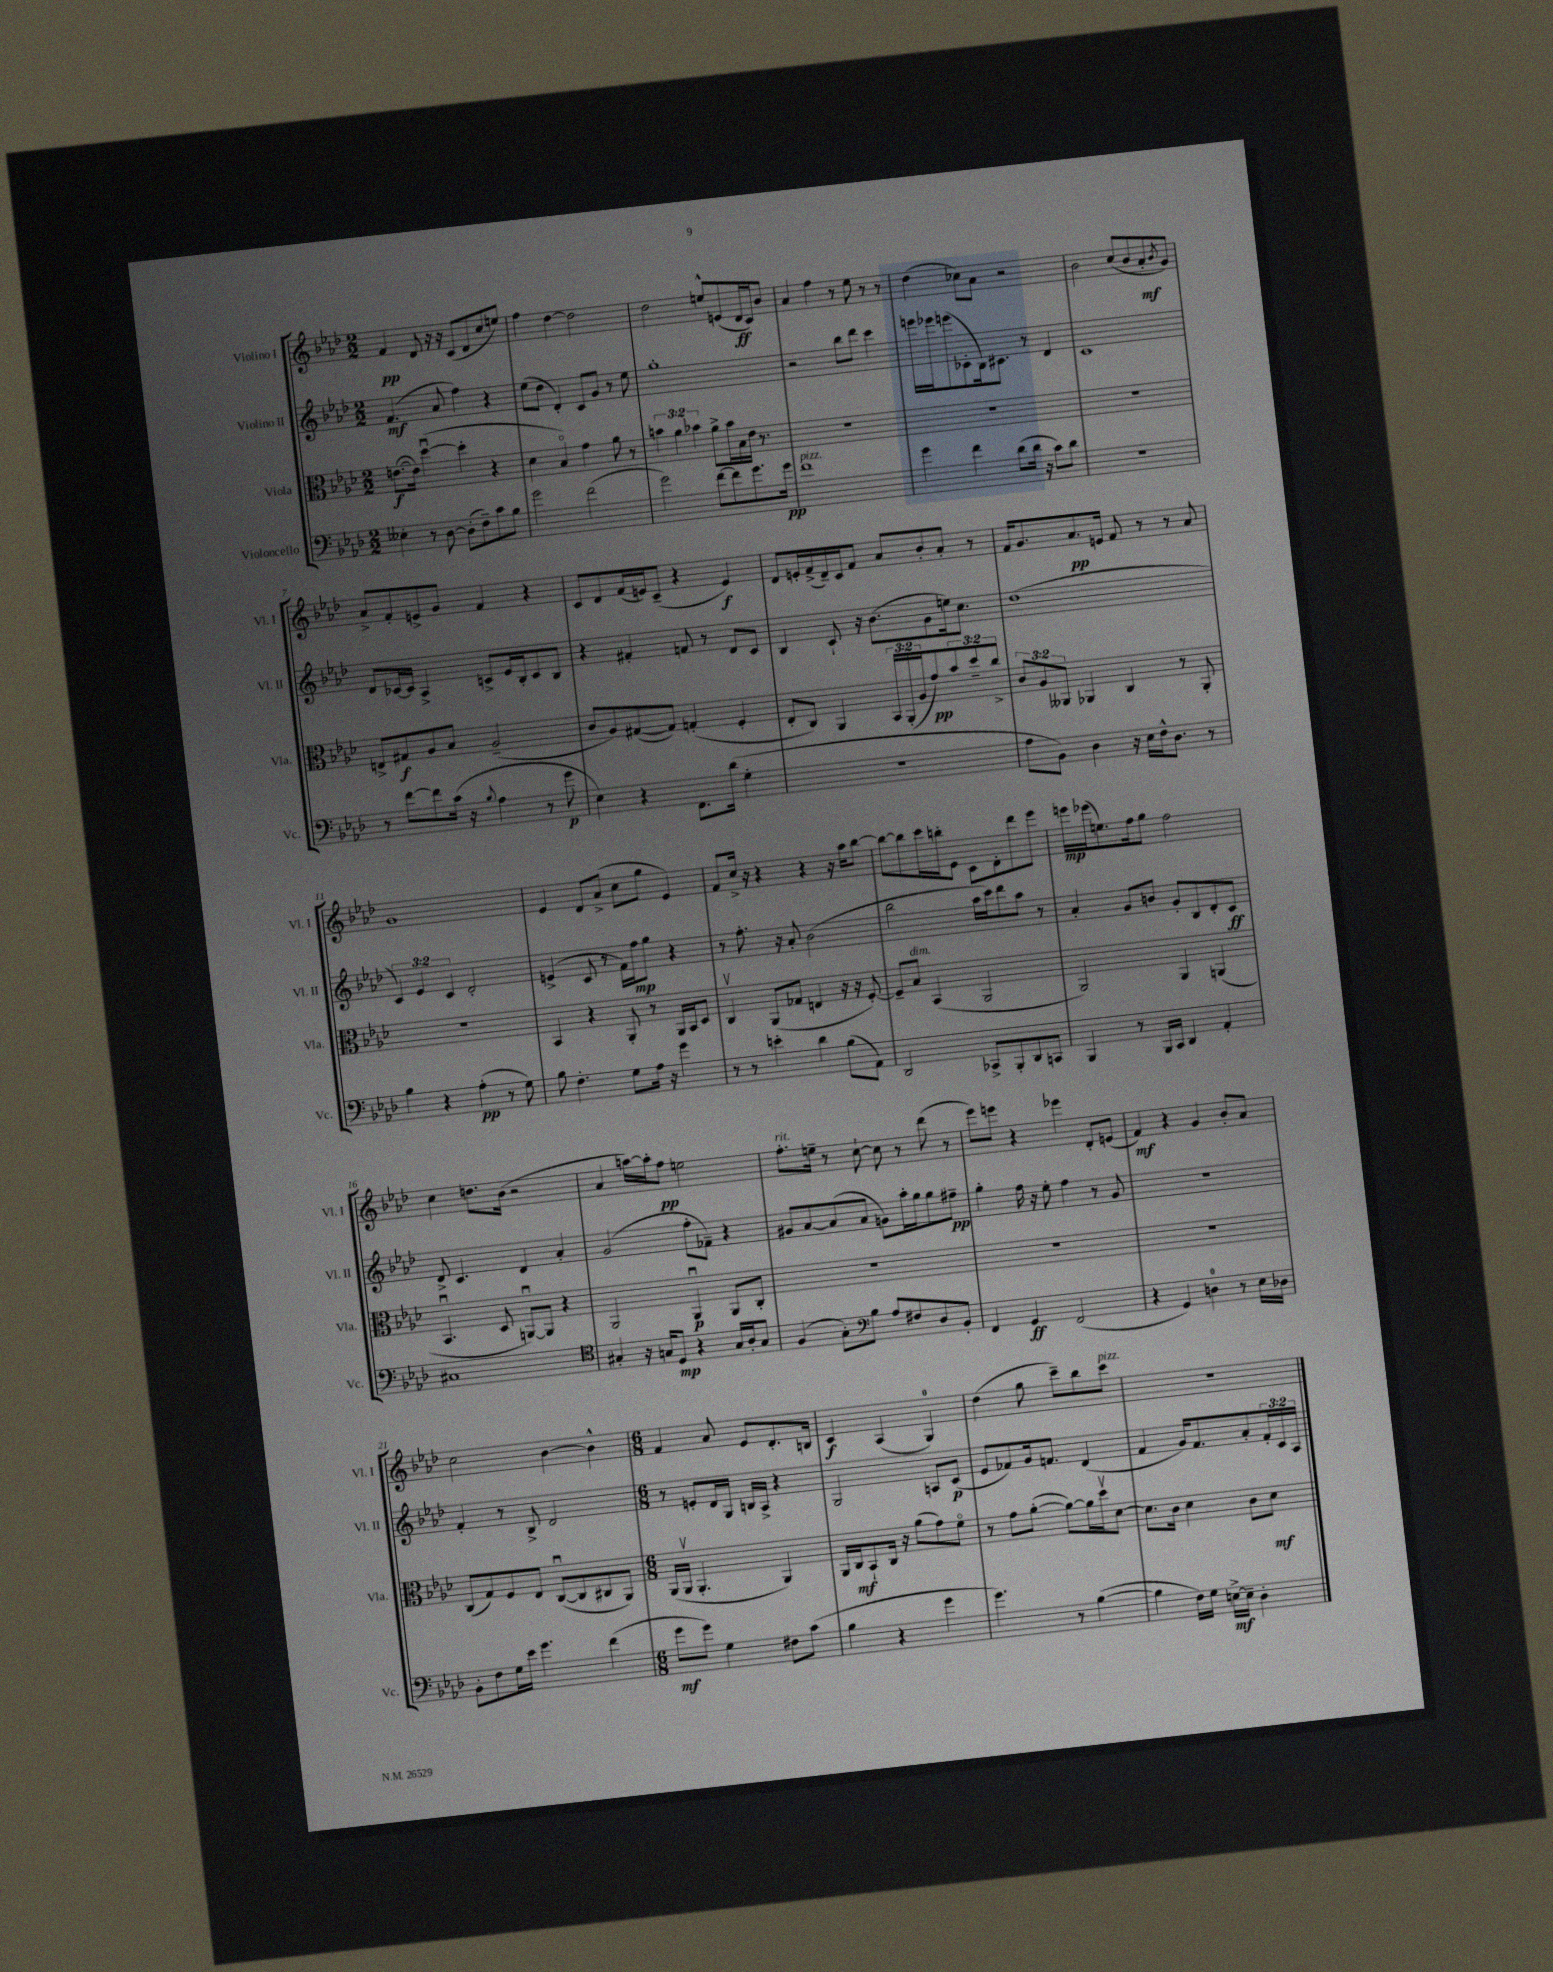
<<
\new StaffGroup <<
\new Staff = "s0" \with { instrumentName = "Violino I" shortInstrumentName = "Vl. I" } {
    \clef treble \key aes \major \numericTimeSignature \time 2/2
    f'4\pp des'8 r16 r16 c'8( des'8 c''8 e''8) |
    f''4 des''4~ des''2 |
    des''2 e''8-^ e'8( des'16\ff c'16) bes'8 |
    aes'4 f''4 r8 ees''8 r8 r8 |
    des''4( ces''8) aes'8 r2 |
    bes'2 c''8( bes'8 aes'8-.\mf \acciaccatura { bes'8 } g'8) |
    aes'8-> f'8-. e'8-> g'8 f'4 r4 |
    c'8 des'8 f'16( e'16) c'8--( r4 e'4\f) |
    des'8 e'16-. f'16->( des'16--) c'16 f'8 aes'8 bes'8-. aes'8-. r8 |
    f'16 g'8. aes'8.\pp e'16 f'8 r8 r8 aes'8 |
    g'1 |
    ees'4 des'8 aes'8->( c''8 g''8 ees'4) |
    f'8 c''16-> r16 r4 r4 r16 aes''16 bes''8~ |
    bes''8~ bes''8 c'''16 b''16-. ees'8 c'8 des'8-. des'''8 ees'''8 |
    e'''16\mp ees'''16( e''8.) f''16 g''8 f''2 |
    c''4 d''8. bes'16( r2 |
    aes'4 a''16~) a''16-. f''8\pp e''2 |
    f''8.-.^\markup { \italic "rit." } e''16-- r8 c''8~-! c''8 r8 des'''8( r8 |
    ees'''8) e'''8 r4 ees'''4 des'8-. e'8( |
    f'4\mf) r4 g'4 bes'8-. aes'8 |
    c''2 bes'4~ bes'4-^ |
    \numericTimeSignature \time 6/8 f'4 aes'8 ees'8 des'8.-. b16 |
    c'4\f aes4( g4-0) |
    des''4( g''8 c'''8--) bes''8 c'''8^\markup { \italic "pizz." } |
    R2. \bar "|." |
}
\new Staff = "s1" \with { instrumentName = "Violino II" shortInstrumentName = "Vl. II" } {
    \clef treble \key aes \major \numericTimeSignature \time 2/2 \override Staff.TupletNumber.text = #tuplet-number::calc-fraction-text
    f'4.\mf( aes'8 f''4) r4 |
    ees''8( des''8 des'4-.) c'8 g'8 r8 ees''8 |
    g''1-. |
    r2 bes''8 des'''8 c'''4 |
    e'''16 ees'''16 e'''8( ces'8-. bes16) cis'8. r8 des'4 |
    c'1 |
    des'8 ces'16~ ces'16 aes4-> c'8-> ees'16 bes16-. c'8 bes8 |
    r4 fis'4-. f'8 r8 des'8 c'8 |
    bes4 c'8-! r16 bes'8.( g'8 e''16) c''8. |
    des''1( |
    \tuplet 3/2 { c'4) ees'4 c'4 } des'2-. |
    e'4->( c'8 r8 f'16) f''16\mp g''8 r4 |
    r8 f''8.-. r16 aes'8-. bes'2( |
    bes''2 aes''16 c'''16) des'''8 aes''8 r8 |
    aes'4-. g'8 b'8 g'8-. bes8 des'8-. c'8\ff |
    des'8-> c'4. des'4 aes'4-. |
    g'2( f''8-. fes'8--) r4 |
    gis'8 aes'8~ aes'8( aes'8 g'8) aes''16-. g''16 g''8 fis''8--\pp |
    g''4-. f''16 r16 ees''8-. f''4 r8 g'8 |
    r1 |
    f'4-. r8 bes8-> des'2 |
    \numericTimeSignature \time 6/8 r8 e'8-. des'16 g16 b16 aes16-> r4 |
    g2 a8 c'8\p( |
    ees'8 fes'8) g'16 f'8. des'4( |
    f'4 g'16) f'8. aes'8-. \tuplet 3/2 { f'16-. c'16 aes16 } \bar "|." |
}
\new Staff = "s2" \with { instrumentName = "Viola" shortInstrumentName = "Vla." } {
    \clef alto \key aes \major \numericTimeSignature \time 2/2 \override Staff.TupletNumber.text = #tuplet-number::calc-fraction-text
    e'8.~\f( e'16) des''4~\downbow( des''4-. r4 |
    des'4 bes4\flageolet) g'4 aes'8 r8 |
    \tuplet 3/2 { b'4 aes'4 bes'4 } aes'8-> bes'16 bes16 ees'16 r8. |
    R1 |
    R1 |
    R1 |
    e8-> gis8\f aes8 bes8 aes2--( |
    c'8 aes8) gis8~( gis8) g4-.( f4-. |
    ees8-. c8) aes,4 \tuplet 3/2 { bes,16 aes,16-.( aes16 } g'8\pp) \tuplet 3/2 { bes'8 des''8-- c''8-> } |
    \tuplet 3/2 { c'8 aes8 aeses,8 } aes,4 c4 r8 aes,8-. |
    R1 |
    bes,4 r4 aes,8-. r8 aes,16 bes,16 des8 |
    c4\upbow aes,8( ges8 e4 r16 r16 f8~-.) |
    f8-- bes8^\markup { \italic "dim." } bes,4( aes,2 |
    aes,2) aes,4 a,4( |
    bes,4.\downbow des8 a,8~\downbow) a,8 r4 |
    aes,2 aes,4\downbow\p aes,8 c8-. |
    R1 |
    R1 |
    R1 |
    c8( g8) f8 ees8 c8~\downbow( c8 cis8 aes,8) |
    \numericTimeSignature \time 6/8 aes,16( aes,16\upbow aes,4.-. aes,4) |
    aes,16 c16\mf bes,8-! c16 r16 aes'8( g'8) f'8\flageolet |
    r8 g'8 aes'8~-.( aes'8~) aes'16 des''16\upbow des'8~ |
    des'8. c'16 des'4 c'8 des'8\mf \bar "|." |
}
\new Staff = "s3" \with { instrumentName = "Violoncello" shortInstrumentName = "Vc." } {
    \clef bass \key aes \major \numericTimeSignature \time 2/2
    eeses4-. r8 des8~ des8-.( f8--) c'8 bes8 |
    g'2 f'2( |
    g'2) f'8~ f'8 g'8. g'16\pp |
    f'1^\markup { \italic "pizz." } |
    g'4 f'4 des'8( des'16 r16 c'8) des'8 |
    r1 |
    r8 f'8~ f'8 c'16( r16 \appoggiatura { bes8 } aes4 r8 g'8\p |
    ees4) r4 f,8. des'16( g4-. |
    r1 |
    aes8 bes,8) des4 r16 ees16 f16-^ des8. r8 |
    bes4 r4 aes4-.\pp( r8 g8) |
    bes8 f4.-. g8 aes16 r16 g'4 |
    r8 r8 e'4-. des'4 bes8( aes,8) |
    des,2 ces,8-> bes,,8-. des,8 c,8 |
    bes,,4 r8 bes,,16 c,16 des,4 aes,4-. |
    cis1 |
    \clef tenor gis4-. r16 g16 des8\mp r4 g16 aes16-. g8 |
    f4( g8-.) bes8 aes8 fis8 des8 bes,8-. |
    \clef bass f,4 g,4\ff f,2( |
    r4 g,4) d4-0 r8 ees16 des16 |
    bes,8-. f8 g16 ees'16 g'4. f'4( |
    \numericTimeSignature \time 6/8 g'8\mf g'8) g4 fis8 c'8( |
    bes4 r4 g'4 |
    g'4.) r8 bes4~( |
    bes4 f16) g16 e16~->\mf e16-- des4-. \bar "|." |
}
>>
>>
